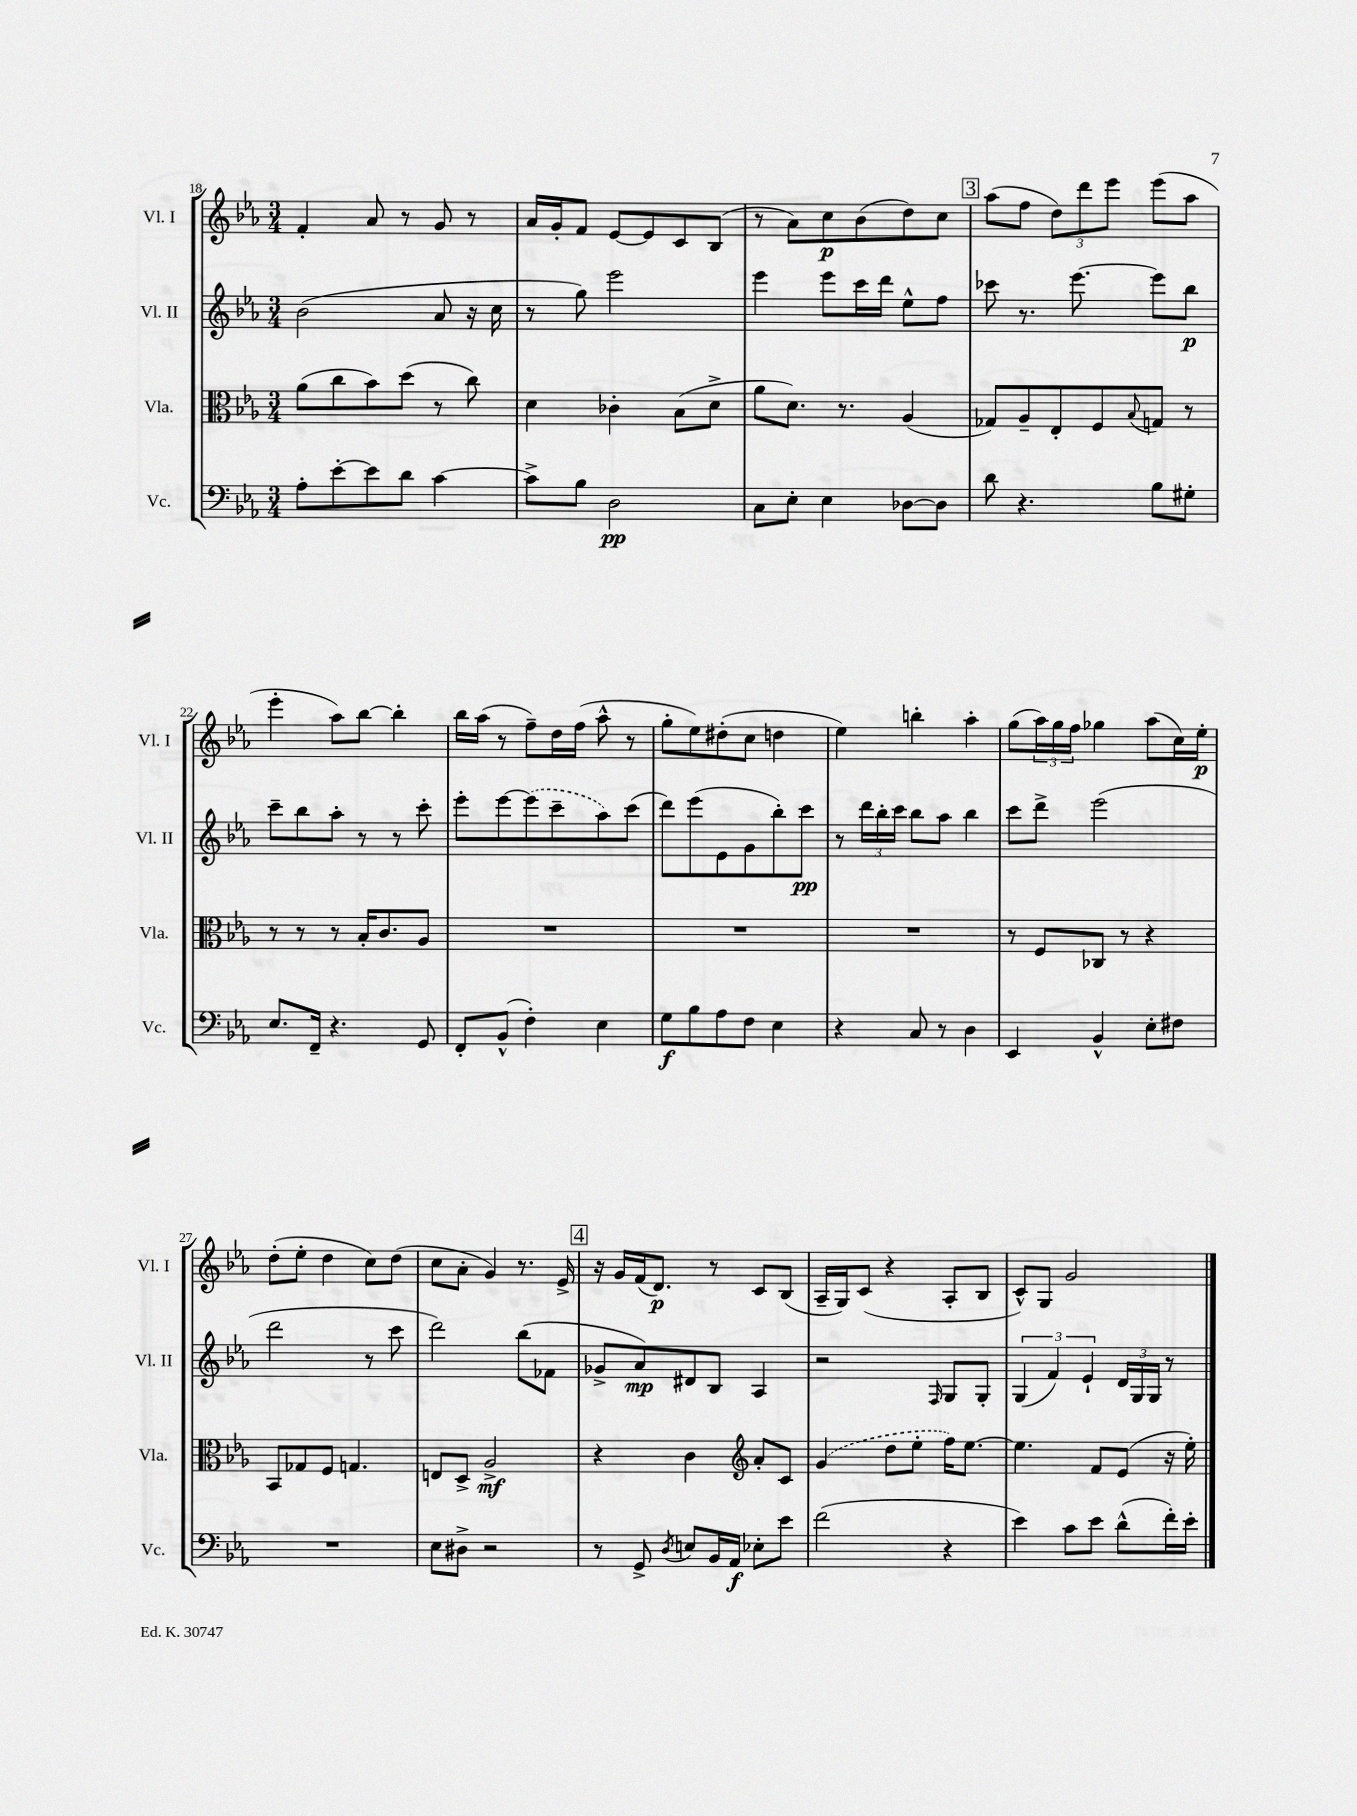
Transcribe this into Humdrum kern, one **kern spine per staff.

**kern	**dynam	**kern	**dynam	**kern	**dynam	**kern	**dynam
*part4	*part4	*part3	*part3	*part2	*part2	*part1	*part1
*staff4	*staff4	*staff3	*staff3	*staff2	*staff2	*staff1	*staff1
*I"Vc.	*	*I"Vla.	*	*I"Vl. II	*	*I"Vl. I	*
*I'Vc.	*	*I'Vla.	*	*I'Vl. II	*	*I'Vl. I	*
*clefF4	*	*clefC3	*	*clefG2	*	*clefG2	*
*k[b-e-a-]	*	*k[b-e-a-]	*	*k[b-e-a-]	*	*k[b-e-a-]	*
*M3/4	*	*M3/4	*	*M3/4	*	*M3/4	*
=18	=18	=18	=18	=18	=18	=18	=18
8A-'\L	.	(8a-\L	.	(2b-\	.	4f'/	.
[8e-'\	.	8cc\	.	.	.	.	.
8e-\]	.	8b-\)	.	.	.	8a-/	.
8d\J	.	(8dd\J	.	.	.	8r	.
[4c\	.	8r	.	8a-/	.	8g/	.
.	.	8cc\)	.	16r	.	8r	.
.	.	.	.	16cc\	.	.	.
=19	=19	=19	=19	=19	=19	=19	=19
8c^\L]	.	4d\	.	8r	.	16a-/LL	.
.	.	.	.	.	.	16g'/J	.
8B-\J	.	.	.	8gg\)	.	8f/J	.
2D\	pp	4c-X'\	.	2eee-\	.	[8e-/L	.
.	.	.	.	.	.	8e-/]	.
.	.	(8B-\L	.	.	.	8c/	.
.	.	8d^\J	.	.	.	(8B-/J	.
=20	=20	=20	=20	=20	=20	=20	=20
8C\L	.	8a-\L	.	4eee-\	.	8r	.
8E-'\J	.	8.d\J)	.	.	.	8a-\L)	.
4E-\	.	.	.	8eee-\L	.	8cc\	p
.	.	8.r	.	.	.	.	.
.	.	.	.	16ccc\L	.	(8b-\	.
.	.	.	.	16ddd\JJ	.	.	.
[8D-X\L	.	(4A-/	.	8ee-^^\L	.	8dd\)	.
8D-\J]	.	.	.	8ff\J	.	8cc\J	.
!!LO:REH:place=s1:t=3
=21	=21	=21	=21	=21	=21	=21	=21
8d\	.	8G-X/L)	.	8ccc-X\	.	(8aa-\L	.
4.r	.	8A-~/	.	8.r	.	8ff\J	.
.	.	8E-'/	.	.	.	12dd\L)	.
.	.	.	.	[8.eee-\	.	.	.
.	.	.	.	.	.	12ddd\	.
.	.	8F/	.	.	.	.	.
.	.	.	.	.	.	12eee-\J	.
.	.	8qqB-/	.	.	.	.	.
8B-\L	.	8Gn/J	.	8eee-\L]	.	(8eee-\L	.
8G#X'\J	.	8r	.	8bb-\J	p	8aa-\J	.
!!LO:LB:g=z
=22	=22	=22	=22	=22	=22	=22	=22
8.E-/L	.	8r	.	8ccc~\L	.	4eee-'\	.
.	.	8r	.	8bb-\	.	.	.
16FF~/Jk	.	.	.	.	.	.	.
4.r	.	8r	.	8aa-'\J	.	8aa-\L)	.
.	.	16B-'/KL	.	8r	.	[8bb-\J	.
.	.	8.c/	.	.	.	.	.
.	.	.	.	8r	.	4bb-'\]	.
8GG/	.	8A-/J	.	8ccc'\	.	.	.
=23	=23	=23	=23	=23	=23	=23	=23
8FF'/L	.	2.r	.	8eee-'\L	.	16bb-\LL	.
.	.	.	.	.	.	(16aa-\JJ	.
(8BB-^^/J	.	.	.	[8eee-\	.	8r	.
4F'\)	.	.	.	(8eee-\]	.	8ff~\L)	.
.	.	.	.	8ccc~\	.	16dd\L	.
.	.	.	.	.	.	(16ff\JJ	.
4E-\	.	.	.	8aa-\)	.	8aa-^^\	.
.	.	.	.	(8ccc\J	.	8r	.
=24	=24	=24	=24	=24	=24	=24	=24
8G\L	f	2.r	.	8ddd\L)	.	8gg'\L	.
8B-\	.	.	.	(8eee-\	.	8ee-\)	.
8A-\	.	.	.	8e-\	.	(8dd#X'\	.
8F\J	.	.	.	8g\	.	8cc\J	.
4E-\	.	.	.	8bb-'\)	.	4ddn\	.
.	.	.	.	8ccc\J	pp	.	.
=25	=25	=25	=25	=25	=25	=25	=25
4r	.	2.r	.	8r	.	4ee-\)	.
.	.	.	.	24ddd\LL	.	.	.
.	.	.	.	24bb-'\	.	.	.
.	.	.	.	24ccc\JJ	.	.	.
8C/	.	.	.	8bb-\L	.	4bbn'\	.
8r	.	.	.	8aa-\J	.	.	.
4D\	.	.	.	4bb-\	.	4aa-'\	.
=26	=26	=26	=26	=26	=26	=26	=26
4EE-/	.	8r	.	8ccc\L	.	(8gg\L	.
.	.	8F/L	.	8ddd^\J	.	24aa-\L)	.
.	.	.	.	.	.	24gg\	.
.	.	.	.	.	.	24ff\JJ	.
4BB-^^/	.	8C-X/J	.	(2eee-\	.	4gg-X\	.
.	.	8r	.	.	.	.	.
8E-'\L	.	4r	.	.	.	(8aa-\L	.
8F#X\J	.	.	.	.	.	16cc\L)	.
.	.	.	.	.	.	16ee-'\JJ	p
!!LO:LB:g=z
=27	=27	=27	=27	=27	=27	=27	=27
2.r	.	8BB-/L	.	2ddd\	.	(8dd'\L	.
.	.	8G-X/	.	.	.	8ee-'\J	.
.	.	8F/J	.	.	.	4dd\	.
.	.	4.Gn/	.	.	.	.	.
.	.	.	.	8r	.	8cc\L)	.
.	.	.	.	8ccc\	.	(8dd\J	.
=28	=28	=28	=28	=28	=28	=28	=28
8E-\L	.	8En/L	.	2ddd\)	.	8cc\L	.
8D#X^\J	.	8D^/J	.	.	.	8a-'\J	.
2r	.	2A-^/	mf	.	.	4g/)	.
.	.	.	.	(8bb-\L	.	8.r	.
.	.	.	.	8f-X\J	.	.	.
.	.	.	.	.	.	16e-^/	.
!!LO:REH:place=s1:t=4
=29	=29	=29	=29	=29	=29	=29	=29
8r	.	4r	.	8g-X^/L	.	16r	.
.	.	.	.	.	.	16g/LL	.
8GG^/	.	.	.	8a-/)	mp	(16f/J	.
.	.	.	.	.	.	8.d/J)	p
8qD/	.	.	.	.	.	.	.
8En/L	.	4c\	.	8d#X/	.	.	.
16BB-/L	.	.	.	8B-/J	.	8r	.
16AA-/JJ	f	.	.	.	.	.	.
*	*	*clefG2	*	*	*	*	*
8E-X'\L	.	8a-'/L	.	4A-/	.	8c/L	.
8e-\J	.	8c/J	.	.	.	(8B-/J	.
=30	=30	=30	=30	=30	=30	=30	=30
(2f\	.	(4g/	.	2r	.	16A-~/LL	.
.	.	.	.	.	.	16G/J)	.
.	.	.	.	.	.	(8c/J	.
.	.	8dd\L	.	.	.	4r	.
.	.	8ee-'\J	.	.	.	.	.
.	.	.	.	16qqF/	.	.	.
4r	.	16ff\KL)	.	8G/L	.	8A-'/L	.
.	.	[8.ee-\J	.	.	.	.	.
.	.	.	.	8G'/J	.	8B-/J	.
=31	=31	=31	=31	=31	=31	=31	=31
4e-\)	.	4.ee-\]	.	(6G/	.	8c^^/L)	.
.	.	.	.	.	.	8G/J	.
.	.	.	.	6f/)	.	.	.
8c\L	.	.	.	.	.	2g/	.
.	.	.	.	6e-`/	.	.	.
8e-\J	.	8f/L	.	.	.	.	.
(8d^^\L	.	(8e-/J	.	24d/LL	.	.	.
.	.	.	.	24G/	.	.	.
.	.	.	.	24G/JJ	.	.	.
16f'\L)	.	16r	.	8r	.	.	.
16e-'\JJ	.	16ee-'\)	.	.	.	.	.
==	==	==	==	==	==	==	==
*-	*-	*-	*-	*-	*-	*-	*-
